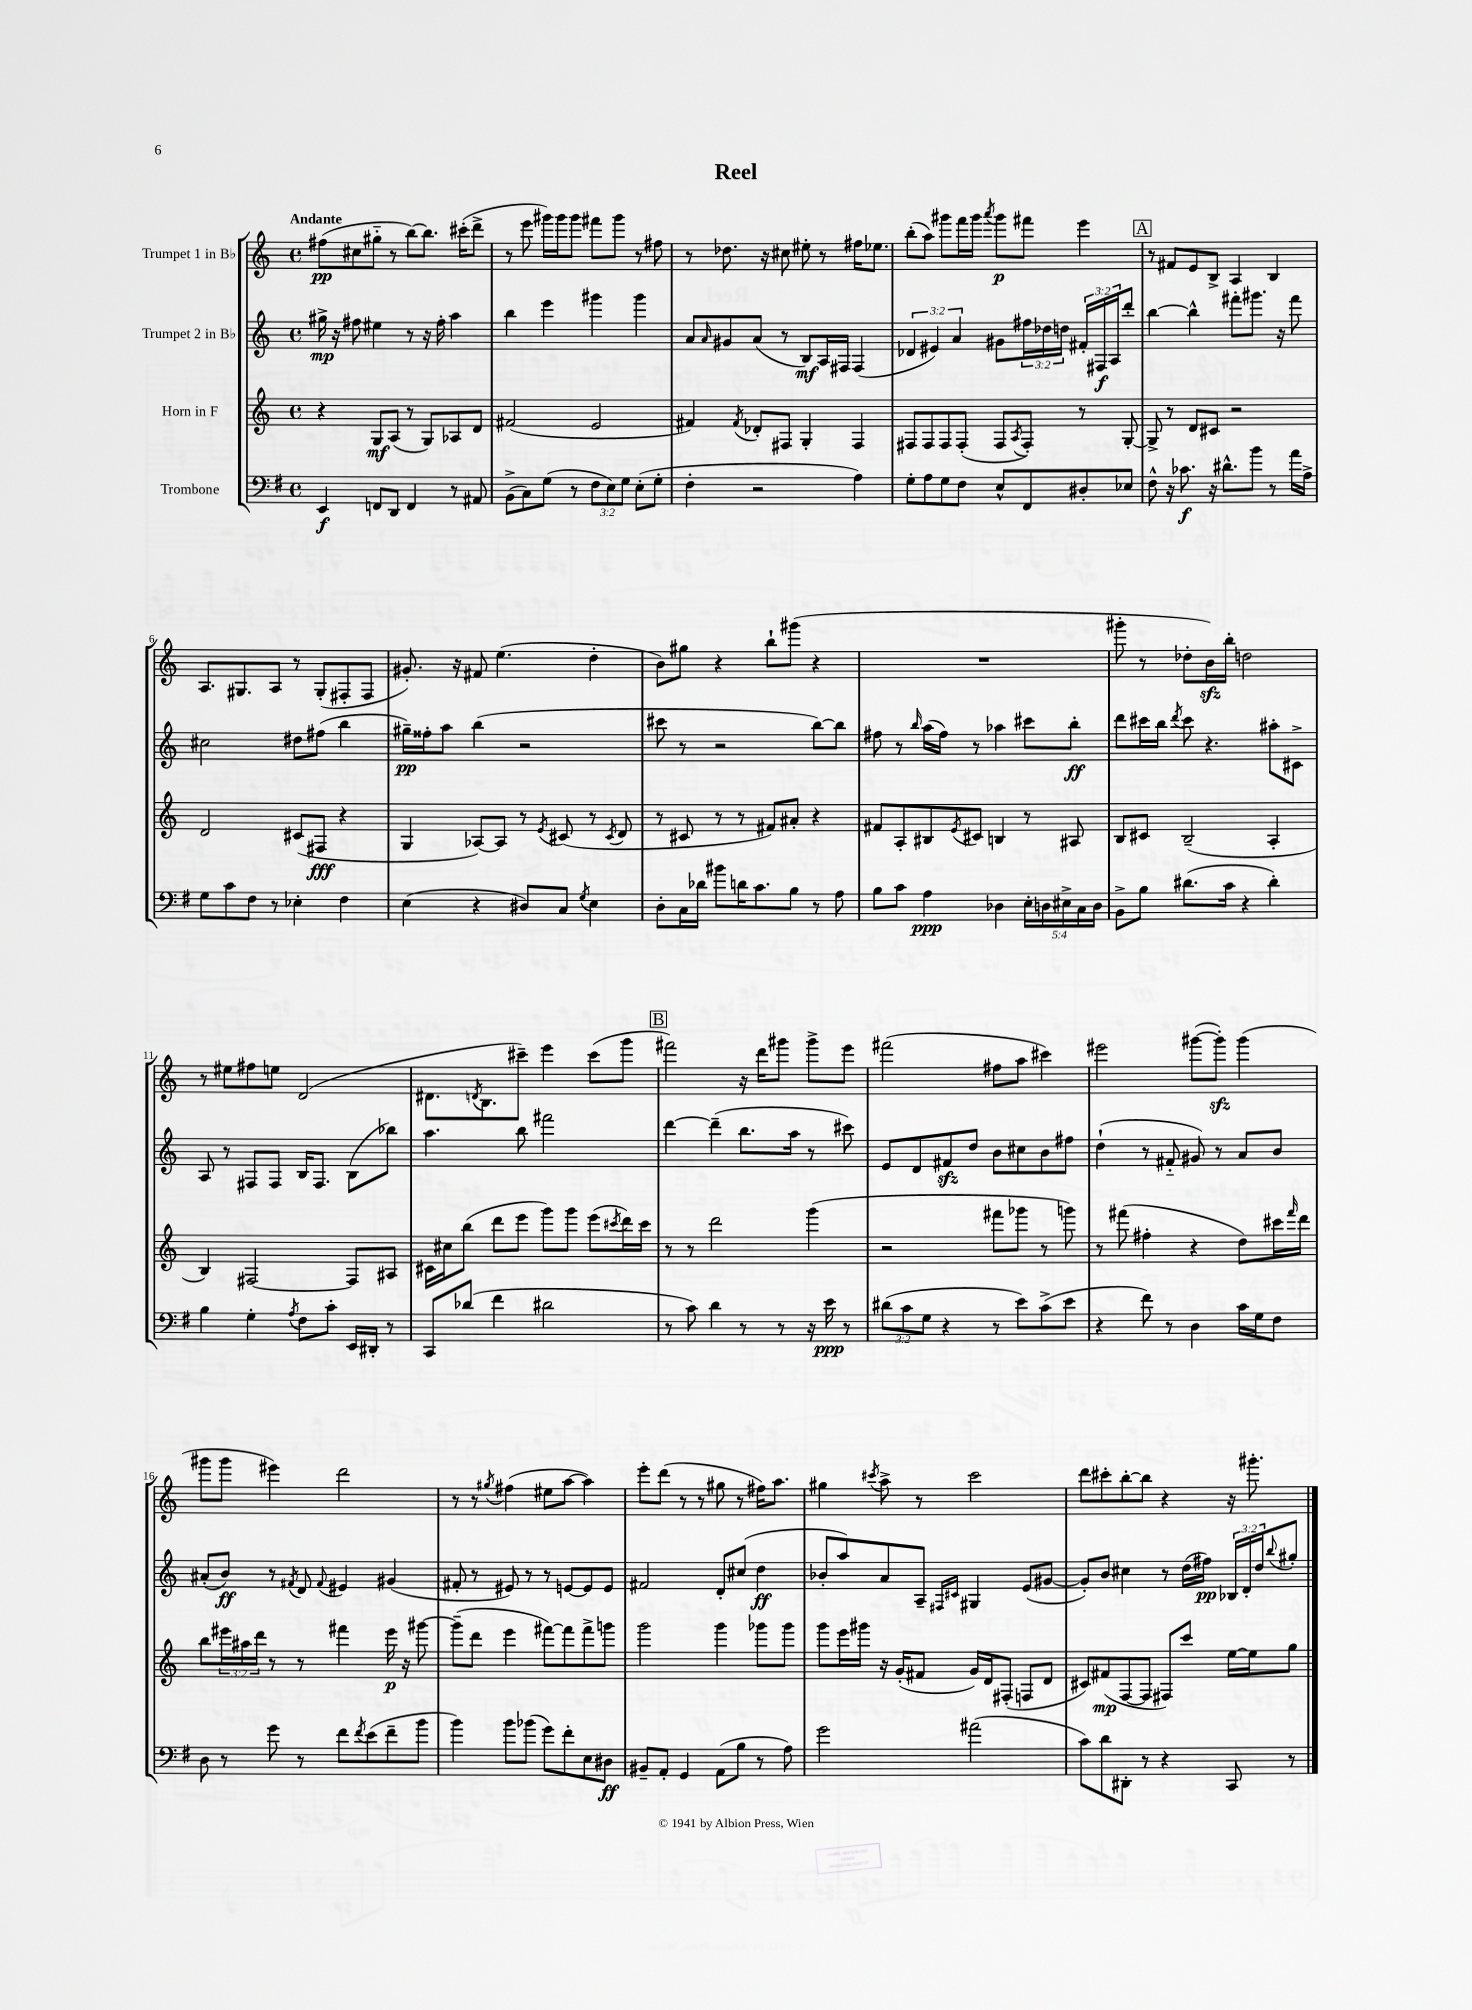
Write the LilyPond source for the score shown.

\header { title = "Reel" }
<<
\new StaffGroup <<
\new Staff = "s0" \with { instrumentName = "Trumpet 1 in Bb" } {
    \clef treble \key c \major \defaultTimeSignature \time 4/4 \tempo "Andante"
    fis''8\pp( cis''8 gis''8-_ r8 b''8~) b''8. cis'''16-.( d'''8-> |
    r8 e'''8 gis'''16) gis'''16 gis'''8 fis'''8 gis'''8 r8 fis''8 |
    r8 des''8. r16 cis''8 eis''8-. r8 fis''16 ees''8. |
    b''8-.( a''8) gis'''8 f'''16 gis'''16 \acciaccatura { a'''8 } gis'''8\p fis'''8 e'''4 |
    \mark \markup { \box "A" } r8 fis'8 e'8 b8-> a4 b4 |
    a8. gis8. a8 r8 gis8-.( fis8-. fis8 |
    gis'8.-.) r16 fis'8 e''4.( d''4-. |
    b'8) gis''8 r4 b''8-! gis'''8( r4 |
    R1 |
    gis'''8-. r8 des''8-. b'16\sfz) b''16-. d''2 |
    r8 eis''8 fis''8 e''8 d'2( |
    dis'8. \acciaccatura { d'8 } b8. cis'''8--) e'''4 cis'''8( g'''8 |
    \mark \markup { \box "B" } fis'''2) r16 d'''16 gis'''8 gis'''8-> e'''8 |
    fis'''2( fis''8 a''8 cis'''4) |
    eis'''2 gis'''8~( gis'''8-.\sfz) gis'''4( |
    gis'''8 gis'''8 eis'''4) d'''2 |
    r8 r8 \acciaccatura { gis''8 } fis''4( eis''8 a''8~ a''4) |
    e'''8-. d'''8( r8 r8 gis''8 r8 fis''16) a''8. |
    gis''4 \acciaccatura { cis'''8 } a''8-> r8 cis'''2 |
    d'''8 cis'''8-. b''8~-. b''8 r4 r16 gis'''8.-. \bar "|." |
}
\new Staff = "s1" \with { instrumentName = "Trumpet 2 in Bb" } {
    \clef treble \key c \major \defaultTimeSignature \time 4/4 \override Staff.TupletNumber.text = #tuplet-number::calc-fraction-text
    gis''16->\mp r16 fis''8 eis''4 r8 r16 fis''16-. a''4 |
    b''4 e'''4 gis'''4 gis'''4 |
    a'8 \grace { a'16 } gis'8 a'8( r8 b8\mf) a16 fis16 fis4( |
    \tuplet 3/2 { des'4 eis'4) a'4 } gis'8 \tuplet 3/2 { fis''16 des''16 d''16 } \tuplet 3/2 { fis'16-. fis16\f a16 } d'''8-. |
    \mark \markup { \box "A" } b''4~ b''4-^ fis'''8-. gis'''8. r16 fis'''8 |
    cis''2 dis''8 fis''8( b''4 |
    gis''16--\pp) fisis''16-. a''8 b''4( r2 |
    cis'''8 r8 r2 b''8~) b''8 |
    fis''8 r8 \grace { b''16 } a''16( fis''16) r8 aes''4 cis'''8 b''8-.\ff |
    d'''8 cis'''16 b''16 \acciaccatura { d'''8 } cis'''8 r4. ais''8-. cis'8-> |
    a8 r8 fis8 fis8 b16 fis8. b8( bes''8) |
    a''4. b''8 fis'''2 |
    \mark \markup { \box "B" } d'''4~ d'''4--( b''8. a''16 r8 cis'''8) |
    e'8 d'8 fis'8\sfz d''8 b'8 cis''8 b'8 fis''8 |
    d''4-!( r8 fis'8-_ gis'8) r8 a'8 b'8 |
    ais'8-.( b'8\ff) r8 \acciaccatura { fis'8 } d'8 \appoggiatura { fis'8 } eis'4 gis'4( |
    fis'8-. r8 eis'8) r8 r8 e'8~ e'8 e'8 |
    fis'2 d'8-. cis''8( d''4\ff |
    bes'8-. a''8) a'8 a8-- \grace { fis16 cis'16 } gis4 e'8( gis'8~ |
    gis'8-.) b'8 cis''4 r8 d''16( fis''16\pp) \tuplet 3/2 { bes16 d'16-. d''16 } \appoggiatura { b''8 } gis''8-. \bar "|." |
}
\new Staff = "s2" \with { instrumentName = "Horn in F" } {
    \clef treble \key c \major \defaultTimeSignature \time 4/4 \override Staff.TupletNumber.text = #tuplet-number::calc-fraction-text
    r4 g8\mf a8( r8 g8) aes8 d'8 |
    fis'2( e'2 |
    fis'4) \acciaccatura { fis'8 } des'8-. fis8 g4-. fis4 |
    fis8 fis8 fis8 fis8-.( fis8 \acciaccatura { a8 } fis8-.) r8 g8~-. |
    \mark \markup { \box "A" } g8-> r8 d'8 cis'8 r2 |
    d'2 cis'8( fis8\fff r4 |
    g4 aes8~) aes8 r8 \acciaccatura { e'8 } cis'8( r8 \acciaccatura { cis'8 } d'8 |
    r8 cis'8 r8 r8 fis'8) ais'8-. r4 |
    fis'8 a8-. bis8 \acciaccatura { e'8 } cis'8 b4 r8 ais8 |
    b8 cis'8 b2--( a4-. |
    b4) fis2~ fis8 ais8 |
    cis'16 cis''16 b''8( d'''8 e'''8 g'''8) g'''8 e'''8( \acciaccatura { cis'''8 } d'''16) cis'''16 |
    \mark \markup { \box "B" } r8 r8 d'''2 g'''4( |
    r2 fis'''8 ges'''8 r8 g'''8) |
    r8 fis'''8( fis''4-. r4 d''8) cis'''16 \grace { fis'''16 } d'''16 |
    b''8 \tuplet 3/2 { eis'''16 ais''16 d'''16 } r8 r8 fis'''4 eis'''16\p r16 gis'''8~ |
    gis'''8--( d'''8 e'''4 fis'''8~) fis'''8 fis'''8-> g'''8 |
    g'''2 g'''4 ges'''8 ges'''8 |
    g'''8 e'''16 gis'''16 r16 g'16-.( fis'8 g'16) d'16 fis8-.( f8 d'8 |
    cis'8) fis'8\mp( f8~ f8 fis8) c'''8 e''16~ e''16 g''8 \bar "|." |
}
\new Staff = "s3" \with { instrumentName = "Trombone" } {
    \clef bass \key g \major \defaultTimeSignature \time 4/4 \override Staff.TupletNumber.text = #tuplet-number::calc-fraction-text
    e,4\f f,8 d,8 f,4 r8 ais,8 |
    b,8->( c8) g8( r8 \tuplet 3/2 { fis8 e8) g8 } e8-.( g8-. |
    fis4-. r2 a4) |
    g8-. a8 g8 fis8 e8-^ fis,8 dis8-. ees8 |
    \mark \markup { \box "A" } fis8-^ r16 ces'8.\f r16 dis'8.-^ b'8 r8 a'16 a16-> |
    g8 c'8 fis8 r8 ees4-. fis4 |
    e4( r4 dis8) c8 \acciaccatura { g8 } e4 |
    d8-. c16 des'16 bis'8 d'16 c'8. b8 r8 a8 |
    b8 c'8 a4\ppp des4 \tuplet 5/4 { e16-. d16 eis16-> c16 d16 } |
    b,8-> b8 dis'8.( c'16 r4 dis'4-.) |
    b4 g4-. \acciaccatura { a8 } fis8 c'8-. e,16 dis,16-. r8 |
    c,8 des'8( fis'4 dis'2 |
    \mark \markup { \box "B" } r8 c'8) d'4 r8 r8 r16 e'16\ppp r8 |
    \tuplet 3/2 { dis'8( c'8 g8 } r4 r8 e'8) c'8->( e'8 |
    r4 fis'8) r8 d4 c'16 g16 fis8 |
    d8 r8 g'8 r8 fis'8 \acciaccatura { fis'8 } e'8( fis'8-- b'8 |
    b'4) b'8 bes'8( g'8) fis'8-. e8 dis8\ff |
    bis,8-- a,8-. g,4 a,8( b8 r8 a8) |
    g'2 ais'2( |
    c'8) d'8 dis,8-. r8 r4 c,8 r8 \bar "|." |
}
>>
>>
